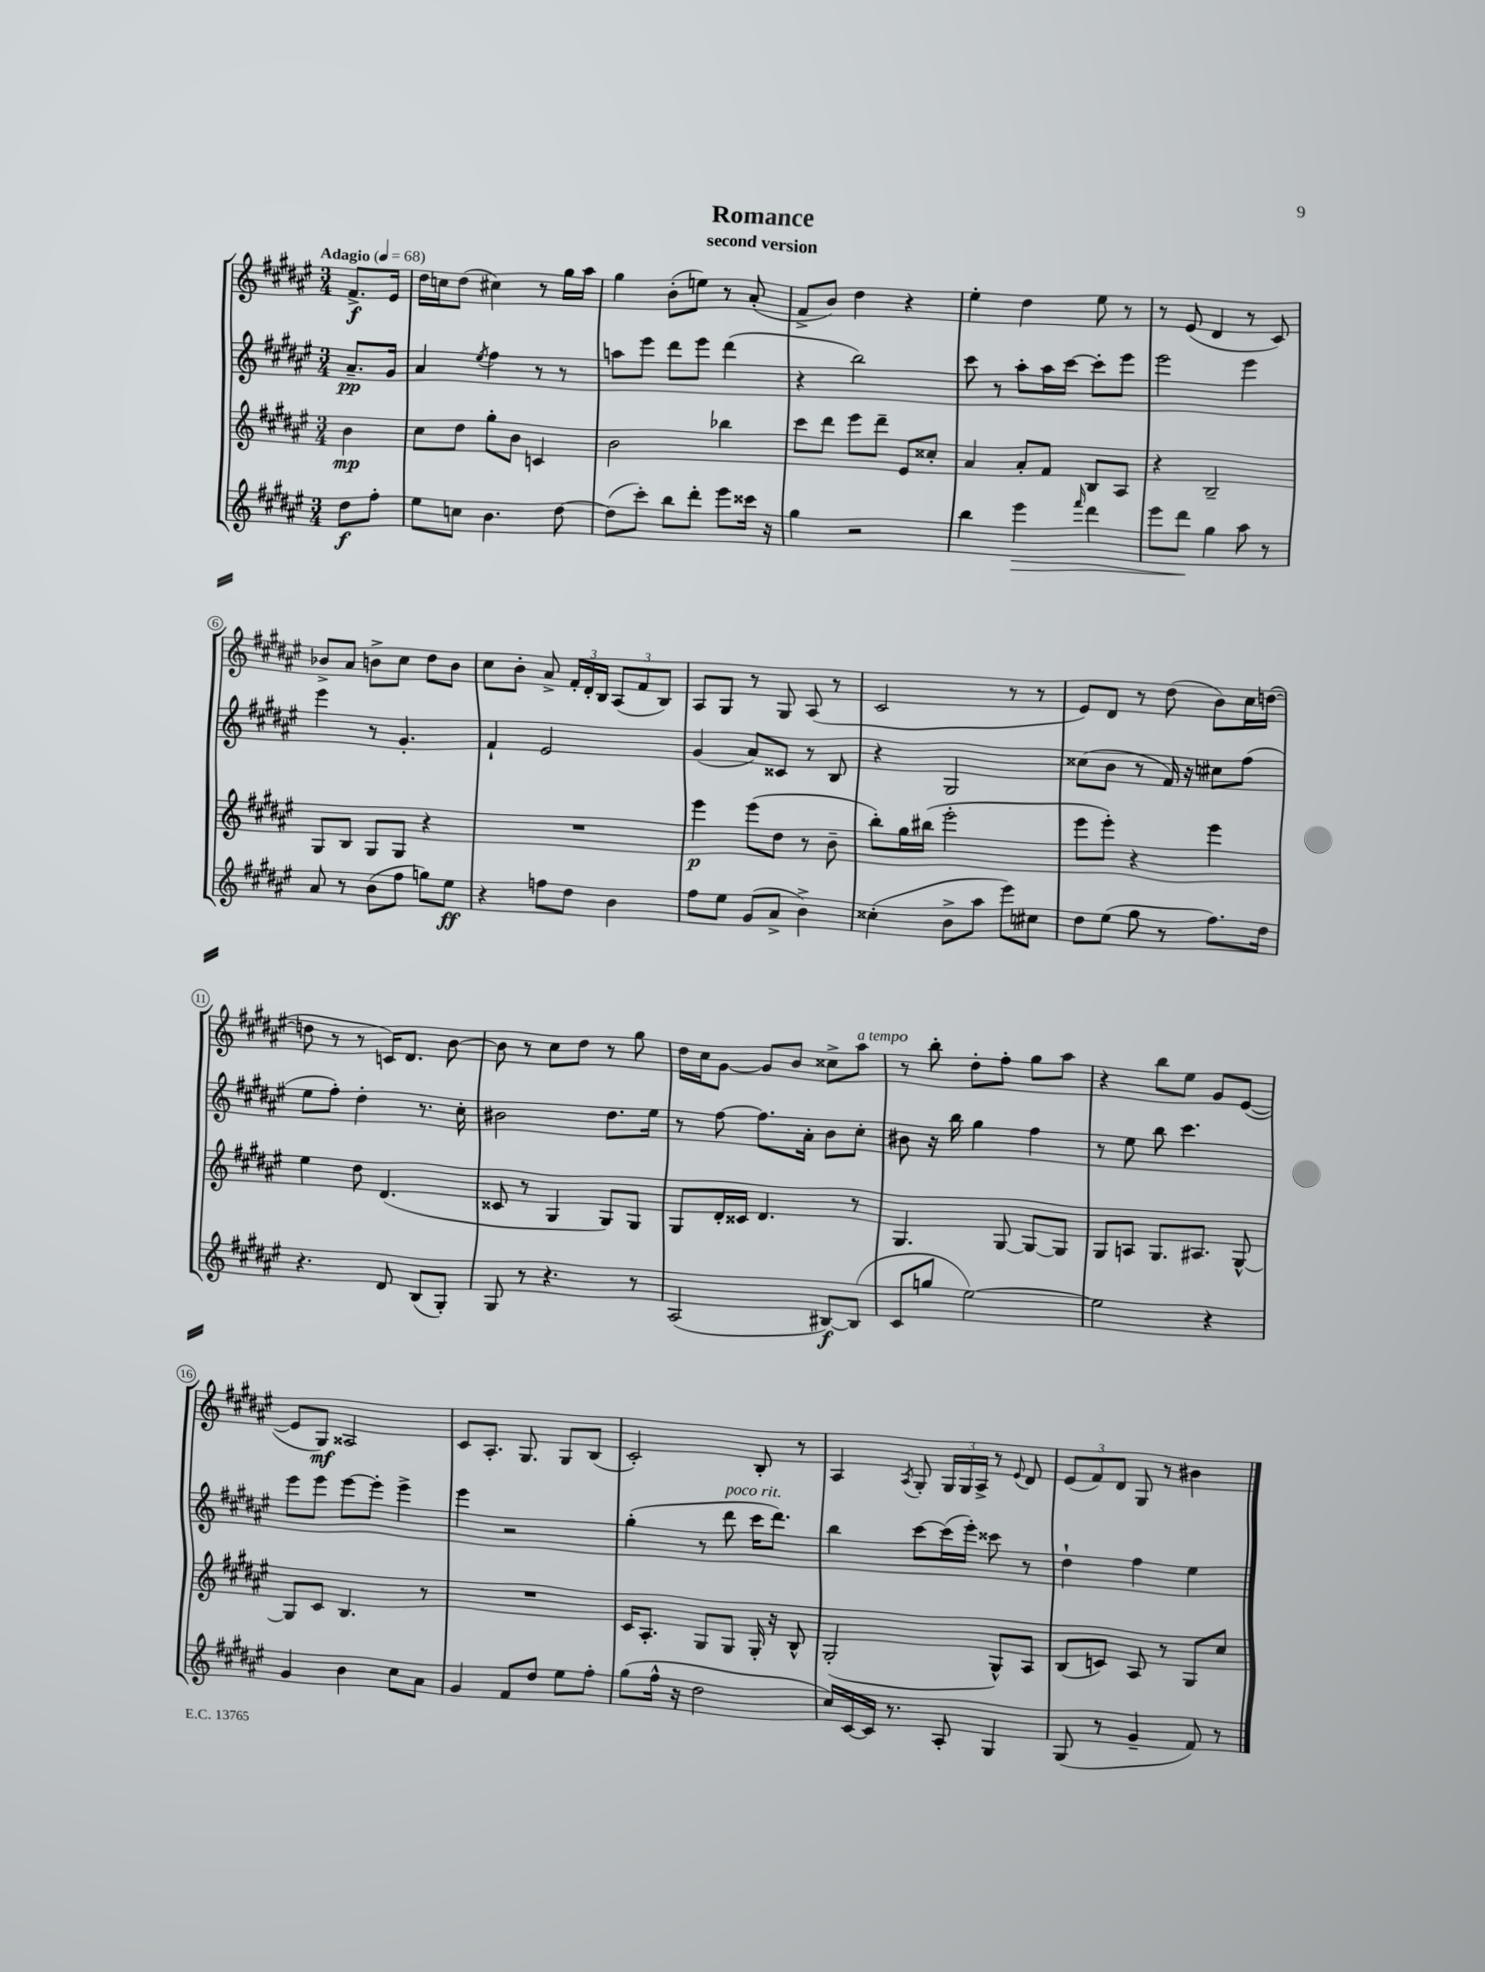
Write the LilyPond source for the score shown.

\header { title = "Romance" subtitle = "second version" }
<<
\new StaffGroup <<
\new Staff = "s0" {
    \clef treble \key fis \major \numericTimeSignature \time 3/4 \partial 4 \tempo "Adagio" 4 = 68
    \autoBeamOff fis'8.[->\f eis'16] |
    dis''16[ c''16 dis''8]( cis''4) r8 gis''16[ ais''16] |
    gis''4 b'8[-.( e''8]) r8 ais'8-.( |
    fis'8[-> b'8]) dis''4 r4 |
    eis''4-. dis''4 eis''8 r8 |
    r8 eis'8( dis'4 r8 cis'8) |
    bes'8[-> ais'8] b'8[-> cis''8] dis''8[ b'8] |
    cis''8[ b'8]-. ais'8-> \tuplet 3/2 { fis'16[-. dis'16-. b16] } \tuplet 3/2 { ais8[( fis'8 b8]) } |
    ais8[ gis8] r8 gis8 ais8( r8 |
    cis'2 r8 r8 |
    eis'8[) dis'8] r8 dis''8( b'8[) cis''16 d''16]~( |
    d''8 r8 r8 c'16[) dis'8.] b'8~ |
    b'8 r8 cis''8[ dis''8] r8 gis''8 |
    dis''16[ cis''16 gis'8]~ gis'8[ b'8] cisis''8[-> ais''8]^\markup { \italic "a tempo" } |
    r8 b''8-. dis''8[-. fis''8]-. gis''8[ ais''8] |
    r4 b''8[ eis''8] gis'8[ eis'8]~( |
    eis'8[ gis8]\mf) aisis2 |
    cis'8[ ais8.]-. gis8. gis8[ b8]( |
    cis'2-.) b8-. r8 |
    ais4 \acciaccatura { ais8 } gis8-. \tuplet 3/2 { gis16[ gis16 ais16]-> } r8 \appoggiatura { eis'8 } dis'8 |
    \tuplet 3/2 { eis'8[( fis'8) dis'8] } gis8 r8 bis'4 \bar "|." |
}
\new Staff = "s1" {
    \clef treble \key fis \major \numericTimeSignature \time 3/4 \partial 4
    \autoBeamOff ais'8.[--\pp gis'16] |
    ais'4 \acciaccatura { eis''8 } fis''4 r8 r8 |
    a''8[ eis'''8] dis'''8[ eis'''8] dis'''4( |
    r4 b''2) |
    cis'''8 r8 ais''8[-. ais''16 cis'''16]~ cis'''8[-. eis'''8] |
    eis'''2 eis'''4 |
    eis'''4 r8 gis'4.-. |
    fis'4-! eis'2 |
    gis'4( ais'8[) cisis'8] r8 b8 |
    r4 gis2 |
    cisis''8[( b'8] r8 fis'16) r16 cis''8[ fis''8]( |
    eis''8[ fis''8]-.) dis''4-. r8. cis''16-. |
    bis'2 dis''8.[ eis''16] |
    r8 fis''8~ fis''8.[ ais'16]-. b'8[ cis''8]-. |
    bis'8 r16 b''16 gis''4 fis''4 |
    r8 eis''8 b''8 cis'''4. |
    eis'''8[ eis'''8] eis'''8[~ eis'''8]-. eis'''4-> |
    eis'''4 r2 |
    gis''4-.( r8 dis'''8^\markup { \italic "poco rit." } cis'''16[ dis'''8.]) |
    b''4 cis'''8[~ cis'''16( eis'''16]-.) cisis'''8 r8 |
    dis''4-! fis''4 eis''4 \bar "|." |
}
\new Staff = "s2" {
    \clef treble \key fis \major \numericTimeSignature \time 3/4 \partial 4
    \autoBeamOff b'4\mp |
    cis''8[ dis''8] gis''8[-. b'8] c'4 |
    b'2 bes''4 |
    cis'''8[ dis'''8] eis'''8[ dis'''8]-- eis'8[ cisis''8]-. |
    ais'4 ais'8[-. fis'8] b8[ ais8] |
    r4 b2-- |
    gis8[ b8] gis8[ gis8] r4 |
    R2. |
    eis'''4\p eis'''8[( dis''8] r8 b'8-- |
    b''8[-.) gis''16 bis''16]( eis'''2-. |
    eis'''8[ eis'''8]-.) r4 eis'''4 |
    eis''4 dis''8 dis'4.( |
    cisis'8 r8 gis4 gis8[) gis8] |
    gis8[ dis'16-. cisis'16] dis'4. r8 |
    gis4. gis8~ gis8[~ gis8] |
    gis8[ a8] gis8.[ ais8.] gis8~-^ |
    gis8[ cis'8] b4. r8 |
    R2. |
    cis'16[ ais8.]-. gis8[ gis8] gis16-. r16 b8-^ |
    gis2-.( gis8[-^) ais8] |
    b8[( c'8]) ais8 r8 gis8[ cis''8] \bar "|." |
}
\new Staff = "s3" {
    \clef treble \key fis \major \numericTimeSignature \time 3/4 \partial 4
    \autoBeamOff dis''8[\f fis''8]-. |
    eis''8[ c''8] b'4. dis''8~ |
    dis''8[( cis'''8]-.) b''8[ dis'''8]-. eis'''8[ cisis'''16] r16 |
    gis''4 r2 |
    b''4 eis'''4\> \grace { fis'''16 } dis'''4 |
    eis'''8[ dis'''8]\! gis''4 ais''8 r8 |
    ais'8 r8 b'8[( fis''8] g''8[) eis''8]\ff |
    r4 f''8[ dis''8] b'4 |
    fis''8[ eis''8] gis'8[( ais'8]-> b'4->) |
    cisis''4-.( b'8[-> ais''8] eis'''8[) cis''8] |
    dis''8[ eis''8]( gis''8 r8 fis''8.[) dis''16] |
    r4. dis'8 b8[( gis8]-.) |
    gis8 r8 r4. r8 |
    ais2( bis8[~\f) bis8]( |
    cis'8[ g''8] eis''2~) |
    eis''2 r4 |
    gis'4 b'4 cis''8[ ais'8] |
    gis'4 fis'8[ dis''8] eis''8[ fis''8]-. |
    gis''8[( fis''16]-^ r16 dis''2 |
    cis''16[) cis'16~ cis'16] r8. ais8-. gis4 |
    gis8( r8 gis'4-- fis'8) r8 \bar "|." |
}
>>
>>
\layout { \context { \Score \override BarNumber.stencil = #(make-stencil-circler 0.1 0.3 ly:text-interface::print) } }
